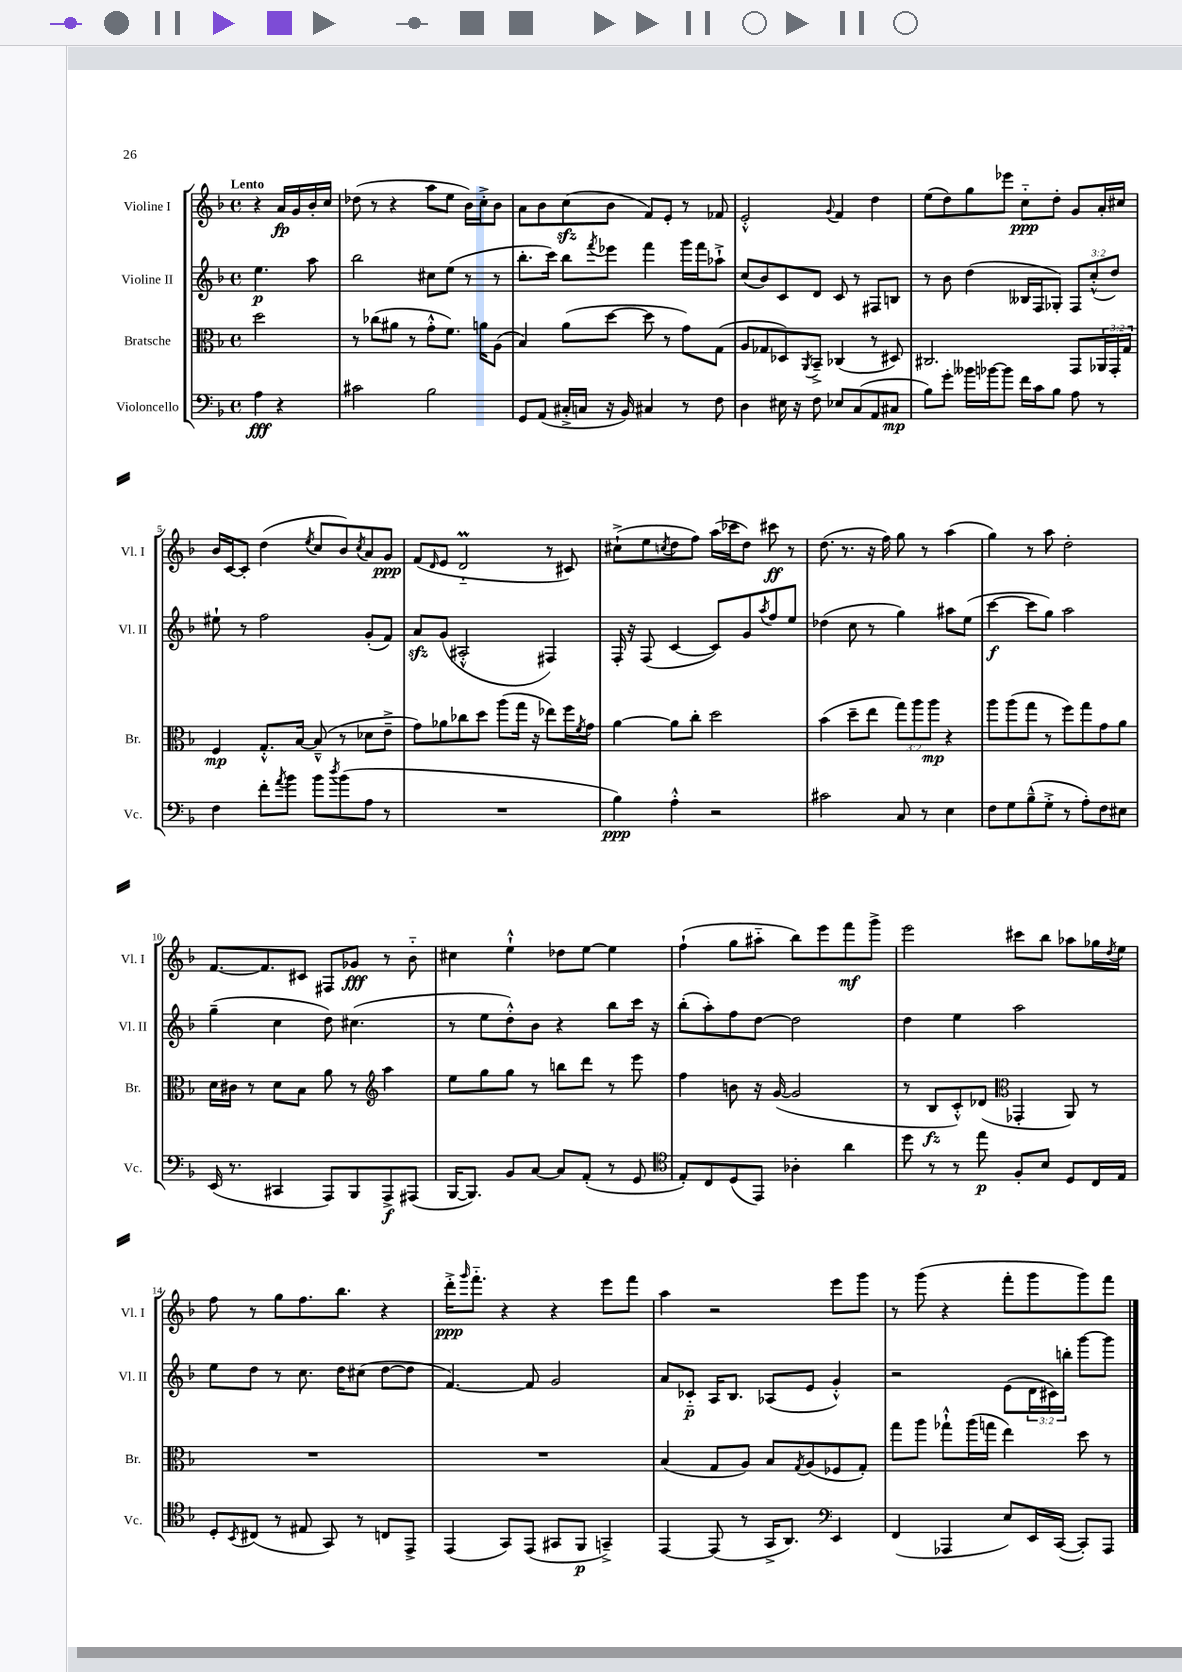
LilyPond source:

<<
\new StaffGroup <<
\new Staff = "s0" \with { instrumentName = "Violine I" shortInstrumentName = "Vl. I" } {
    \clef treble \key f \major \defaultTimeSignature \time 4/4 \partial 2 \tempo "Lento"
    r4 a'16\fp g'16 bes'16-. c''16 |
    des''8( r8 r4 a''8 e''8 bes'16) c''16-.-> bes'8 |
    a'8 bes'8 c''8\sfz( bes'8 f'8) e'8-. r8 fes'8 |
    e'2-.-^ \appoggiatura { g'8 } f'4 d''4 |
    e''8( d''8) g''8 ees'''8 c''8-_\ppp d''8-. g'8 a'16-. cis''16 |
    bes'16 c'16~ c'8-. d''4( \acciaccatura { e''8 } c''8 bes'8) \acciaccatura { c''8 } a'8 g'8\ppp |
    f'8( \grace { d'16 } e'8 d'2-_\prall r8 cis'8) |
    cis''8-!->( e''8 \acciaccatura { c''8 } d''8 f''8) a''16( ces'''16 d''8) cis'''8\ff r8 |
    d''8.( r8. r16 f''16) g''8 r8 a''4( |
    g''4) r8 a''8 d''2-. |
    f'8.~ f'8. cis'8 fis8 ges'8\fff r8 bes'8-_ |
    cis''4 e''4-!-^ des''8 e''8~ e''4 |
    f''4-!( g''8 ais''8-_ bes''8) e'''8 f'''8\mf g'''8-> |
    e'''2 cis'''8 bes''8 aes''8 ges''16 \acciaccatura { d''8 } e''16 |
    f''8 r8 g''8 f''8. bes''8. r4 |
    d'''16-.->\ppp \grace { g'''16 } f'''8.-_ r4 r4 e'''8 f'''8 |
    a''4 r2 e'''8 g'''8 |
    r8 g'''8( r4 f'''8-. g'''8 g'''8) f'''8 \bar "|." |
}
\new Staff = "s1" \with { instrumentName = "Violine II" shortInstrumentName = "Vl. II" } {
    \clef treble \key f \major \defaultTimeSignature \time 4/4 \override Staff.TupletNumber.text = #tuplet-number::calc-fraction-text \partial 2
    e''4.\p a''8 |
    bes''2 cis''8 e''8( r8 r8 |
    bes''8.-. c'''16) bes''8 \acciaccatura { f'''8 } ees'''8 f'''4 g'''16 f'''16 aes''8-!-> |
    c''8( bes'8) c'8 d'8 c'8 r8 fis8 b8 |
    r8 bes'8 d''4( beses16 f16 ges8-.) \tuplet 3/2 { f8 c''8-.-^( d''8) } |
    eis''8-! r8 f''2 g'8-.( f'8) |
    a'8\sfz g'8( ais2-.-^ fis4) |
    f16-. r16 f8( c'4~ c'8) g'8 \acciaccatura { a''8 } f''8 e''8 |
    des''4( c''8 r8 g''4) ais''8 e''8( |
    c'''4~\f c'''8 g''8) a''2 |
    g''4--( c''4 d''8) cis''4.( |
    r8 e''8 d''8-.-^) bes'8 r4 bes''8 c'''16 r16 |
    bes''8-.( a''8-.) f''8 d''8~ d''2 |
    d''4 e''4 a''2 |
    e''8 d''8 r8 c''8. d''16 cis''8( d''8~ d''8 |
    f'4.~) f'8 g'2 |
    a'8 ces'8-_\p a16 bes8. aes8( e'8 g'4-.-^) |
    r2 e'8( \tuplet 3/2 { d'16 cis'16) b''16-. } g'''8~ g'''8 \bar "|." |
}
\new Staff = "s2" \with { instrumentName = "Bratsche" shortInstrumentName = "Br." } {
    \clef alto \key f \major \defaultTimeSignature \time 4/4 \override Staff.TupletNumber.text = #tuplet-number::calc-fraction-text \partial 2
    d''2 |
    r8 ces''8( ais'8 r8 g'8-.-^ f'8.) a'16 a8( |
    bes4) a'8( d''8~ d''8 r8 g'8) g8( |
    a8 ges8 des8) \acciaccatura { a,8 } bes,8---> ces4( r8 dis8) |
    cis2. g,8 \tuplet 3/2 { aes,16 g,16-. g16 } |
    f4\mp g8.-.-^ bes16~ bes8---^( r8 des'8 e'8---> |
    g'8) aes'8 ces''8 d''8 a''8( g''16 r16 ees''8) f''16 \acciaccatura { f'8 } g'16 |
    a'4~ a'8 c''8-. d''2 |
    bes'4( d''8-- e''8 \tuplet 3/2 { g''8) a''8 a''8\mp } r4 |
    a''8 a''8( g''8 r8 f''8) g''8 g'8 a'8 |
    d'16 cis'16 r8 d'8 bes8 a'8 r8 \clef treble a''4 |
    e''8 g''8 g''8 r8 b''8 d'''8 r8 e'''8 |
    f''4 b'8 r16 g'16~( g'2 |
    r8 bes8\fz c'8-.-^) des'8( \clef alto ges,4-. a,8) r8 |
    R1 |
    R1 |
    bes4( g8 a8) bes8 \acciaccatura { g8 } a8( fes8 g8-.) |
    g''8 a''8 ges''8-!-^ a''16( g''16 e''4) d''8 r8 \bar "|." |
}
\new Staff = "s3" \with { instrumentName = "Violoncello" shortInstrumentName = "Vc." } {
    \clef bass \key f \major \defaultTimeSignature \time 4/4 \partial 2
    a4\fff r4 |
    cis'2 bes2 |
    g,8 a,8( cis16-.-> c16 r16 bes,16) cis4 r8 f8 |
    d4 eis16 r16 f8 ees8 c8( a,8 cis8\mp |
    bes8) g'8-. beses'16 bes'16~ bes'8 f'16 c'16 bes8 a8 r8 |
    f4 f'8-. \acciaccatura { a'8 } bes'8 bes'8 \acciaccatura { d''8 } bes'8( a8 r8 |
    R1 |
    bes4\ppp) a4-.-^ r2 |
    cis'2 c8 r8 e4 |
    f8 g8 bes8---^( g8-.-> r8 a8-.) f8 eis8 |
    e,16( r8. cis,4 a,,8) bes,,8 a,,8->\f ais,,8( |
    bes,,16~ bes,,8.) bes,8 c8~ c8 a,8-.( r8 g,8 |
    \clef tenor e8-.) c8 d8( e,8) aes4-. a'4 |
    d''8 r8 r8 e''8\p f8-. bes8 d8 c16 e16 |
    d8-. \acciaccatura { bes,8 } cis8( r8 eis8 g,8) r8 c8 e,8-> |
    e,4( g,8) e,8( gis,8 f,8\p g,4--->) |
    e,4~ e,8( r8 g,16-> a,8.) \clef bass e,4 |
    f,4( aes,,4 e8) e,16 c,16~( c,8-.) aes,,8 \bar "|." |
}
>>
>>
